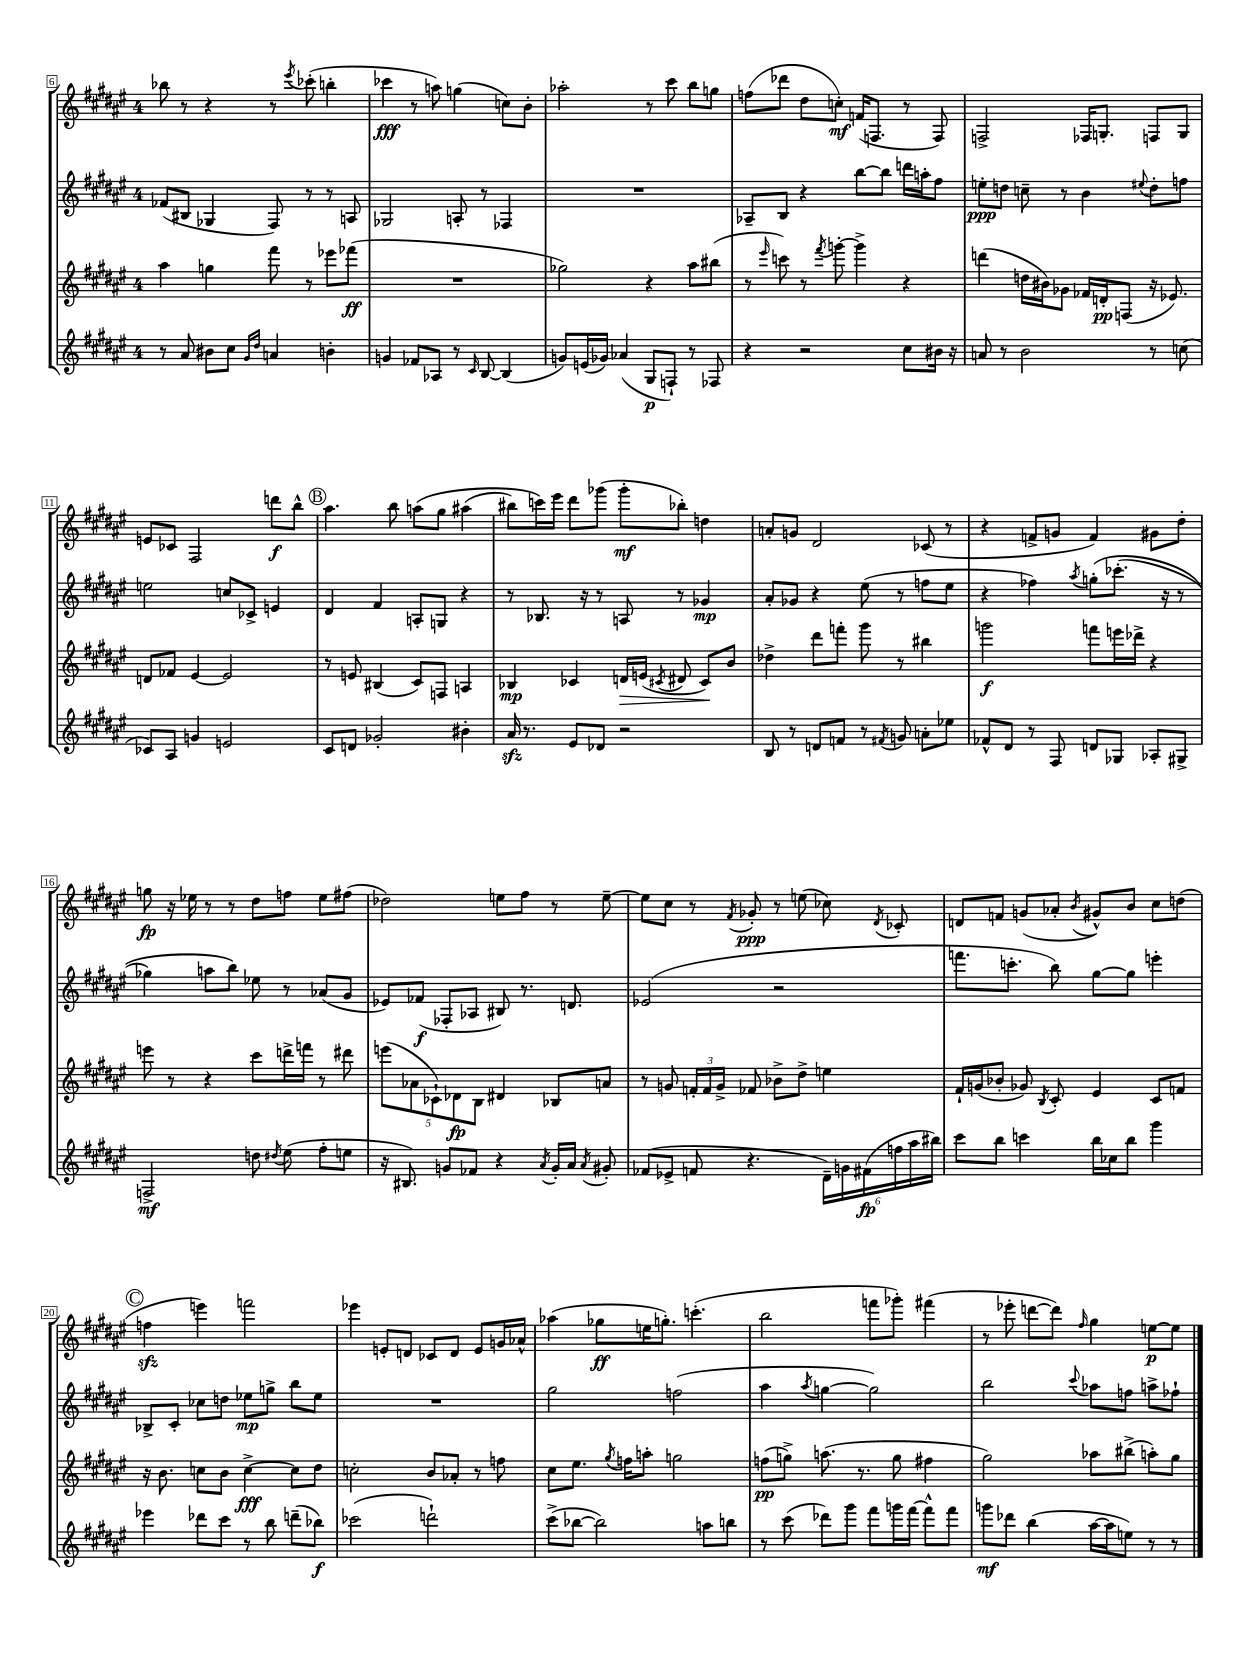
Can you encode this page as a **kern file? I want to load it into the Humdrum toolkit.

**kern	**kern	**kern	**kern
*staff4	*staff3	*staff2	*staff1
*clefG2	*clefG2	*clefG2	*clefG2
*k[f#c#g#d#a#e#]	*k[f#c#g#d#a#e#]	*k[f#c#g#d#a#e#]	*k[f#c#g#d#a#e#]
*M4/4	*M4/4	*M4/4	*M4/4
8r	4aa#	(8f-	8bb-
8a#	.	8B#	8r
8b#	4gg	4G-	4r
8cc#	.	.	.
16qqg#	.	.	.
16qqdd#	.	.	.
4a	8fff#	8F#)	8r
.	.	.	8qeee#
.	8r	8r	(8ccc-'
4b'	8eee-	8r	4bb'
.	(8fff-	8A	.
=	=	=	=
4g	1r	2G-	4ccc-
8f-	.	.	8r
8A-	.	.	8aa)
8r	.	8A'	(4gg
16qqc#	.	.	.
[8B	.	8r	.
(4B]	.	4F-	8cc)
.	.	.	8b'
=	=	=	=
8g)	2gg-)	1r	2aa-'
(16e	.	.	.
16g-)	.	.	.
(4a-	.	.	.
8G#	4r	.	8r
8F`)	.	.	8ccc#
8r	8aa#	.	8bb
8F-	(8bb#	.	8gg
=	=	=	=
4r	8r	8A-~	(8ff
.	16qqeee#	.	.
.	8ccc)	8B	8ddd-
2r	8r	4r	8dd#
.	8qfff#	.	.
.	[8ggg'	.	8cc')
.	4ggg^]	[8bb	(16f
.	.	.	8.F
.	.	8bb]	.
8cc#	4r	16ddd	8r
.	.	16aa'	.
16b#	.	8ff#	8F)
16r	.	.	.
=	=	=	=
8a	(4ddd	8ee'	2F^
8r	.	8dd	.
2b	16dd	8cc~	.
.	16b#)	.	.
.	8g-	8r	.
.	16f-	4b	16F-
.	16d'	.	8.G'
.	(8F	.	.
.	.	8qqee#	.
8r	16r	8dd'	8F
.	8.e-)	.	.
(8cc	.	8ff	8G
=	=	=	=
8c-)	8d	2ee	8e
8A#	8f-	.	8c-
4g	[4e#	.	2F#
2e	2e#]	8cc	.
.	.	8c-^	.
.	.	4e	8ddd
.	.	.	8bb^^
=	=	=	=
8c#	8r	4d#	4.aa#
8d	8e	.	.
2g-'	(4B#	4f#	.
.	.	.	8bb
.	8c#)	8A'	&(8aa
.	8F	8G	8gg#
4b#'	4A	4r	(4aa#
=	=	=	=
16a#	4B-	8r	8bb#)
8.r	.	.	.
.	.	8.B-	16ccc&)
.	.	.	16eee#
8e#	4c-	.	8ddd#
.	.	16r	.
8d-	.	8r	(8ggg-
2r	16d	8A	8ggg-'
.	(16e	.	.
.	8qc#	.	.
.	8d#	8r	8bb-')
.	8c#)	4g-	4dd
.	8b	.	.
=	=	=	=
8B	4dd-^	8a#'	8a'
8r	.	8g-	8g
8d	8ddd#	4r	2d#
8f	8fff'	.	.
8r	8ggg#	(8ee#	.
8qf#	.	.	.
8g	8r	8r	.
8a'	4bb#	8ff	(8c-
8ee-	.	8ee#	8r
=	=	=	=
8f-^^	2ggg	4r	4r
8d#	.	.	.
8r	.	4ff-)	8f^
8F#	.	.	8g
.	.	8qaa#	.
8d	8fff	&(8gg'	4f)
8G-	16eee	(8.ccc-'	.
.	16ddd-^	.	.
8A-'	4r	.	8g#
.	.	16r	.
8G#^	.	8r	8dd#'
=	=	=	=
2F^	8eee	4gg-)	8gg
.	8r	.	16r
.	.	.	16ee-
.	4r	8aa	8r
.	.	8bb&)	8r
8dd	8ccc#	8ee-	8dd#
8qdd#	.	.	.
(8ee#	16ddd^	8r	8ff
.	16fff	.	.
8ff#'	8r	(8a-	8ee-
8ee	8ddd#	8g#	(8ff#
=	=	=	=
16r	(10eee	8e-)	2dd-)
8.B#)	.	.	.
.	10a-	.	.
.	.	(8f-	.
.	10c-`)	.	.
8g	.	8F-'	.
.	10d-	.	.
8f-	.	8A-	.
.	10B	.	.
4r	4d#	8B#)	8ee
.	.	8.r	8ff#
8qa#	.	.	.
16g'	8B-	.	8r
16a#	.	8.d	.
8qa#	.	.	.
8g#'	8a	.	[8ee~
=	=	=	=
(8f-	8r	(2e-	8ee]
8e-^	8g	.	8cc#
8f	24f'	.	8r
.	24f	.	.
.	24g^	.	.
.	.	.	8qf#
4.r	8f-	.	8g-'
.	8b-^	2r	8r
.	8dd#^	.	(8ee
24d#~)	4ee	.	8cc-)
24g	.	.	.
(24f#	.	.	.
.	.	.	8qd#
24ff	.	.	8c-'
24aa#	.	.	.
24bb#)	.	.	.
=	=	=	=
8ccc#	16f#`	8.fff	8d
.	(16g	.	.
8bb	8b-'	.	8f
.	.	8.ccc'	.
4ccc	8g-)	.	(8g
.	8qB	.	.
.	8c#'	8bb)	8a-'
.	.	.	8qb
16bb	4e#	[8gg#	8g#^^)
16cc-	.	.	.
8bb	.	8gg#]	8b
4ggg#	8c#	4eee'	8cc#
.	8f	.	(8dd
=	=	=	=
4eee-	16r	8B-^	4ff
.	8.b	.	.
.	.	8c#'	.
8ddd-	8cc	8cc-	4eee)
8ccc#	8b	8dd	.
8r	[4cc^	8ee-	2fff
8bb	.	8gg^	.
(8ddd~	8cc]	8bb	.
8bb-)	8dd#	8ee-	.
=	=	=	=
(2ccc-	2cc'	1r	4eee-
.	.	.	8e'
.	.	.	8d
2ddd`)	8b	.	8c-
.	8a-'	.	8d
.	8r	.	8e
.	8ff	.	16g
.	.	.	16a-^^
=	=	=	=
(8ccc#^	8cc#	2gg#	(4aa-
[8bb-	8.ee#	.	.
2bb-])	.	.	8gg-
.	8qgg#	.	.
.	16ff	.	.
.	8aa'	.	16ee
.	.	.	8.gg')
.	2gg	(2ff	.
.	.	.	(4.ccc'
8aa	.	.	.
8bb	.	.	.
=	=	=	=
8r	(8ff	4aa#	2bb
(8ccc#	8gg^)	.	.
.	.	8qaa#	.
8ddd-)	(8.aa	[4gg	.
8ggg#	.	.	.
.	8.r	.	.
8fff#	.	2gg])	8fff
16ggg	8gg	.	8ggg-')
[16fff#	.	.	.
8fff#^^]	4ff#	.	(4fff#
8fff#	.	.	.
=	=	=	=
8ggg	2gg#)	2bb	8r
8ddd-	.	.	8eee-'
(4bb	.	.	[8ddd
.	.	.	8ddd])
.	.	8qqccc#	16qqff#
[16aa#	8aa-	8aa-	4gg#
16aa#]	.	.	.
8ee)	(8bb#^	8ff	.
8r	8aa')	8aa^	[8ee
8r	8gg#	8ff-`	8ee]
==	==	==	==
*-	*-	*-	*-
